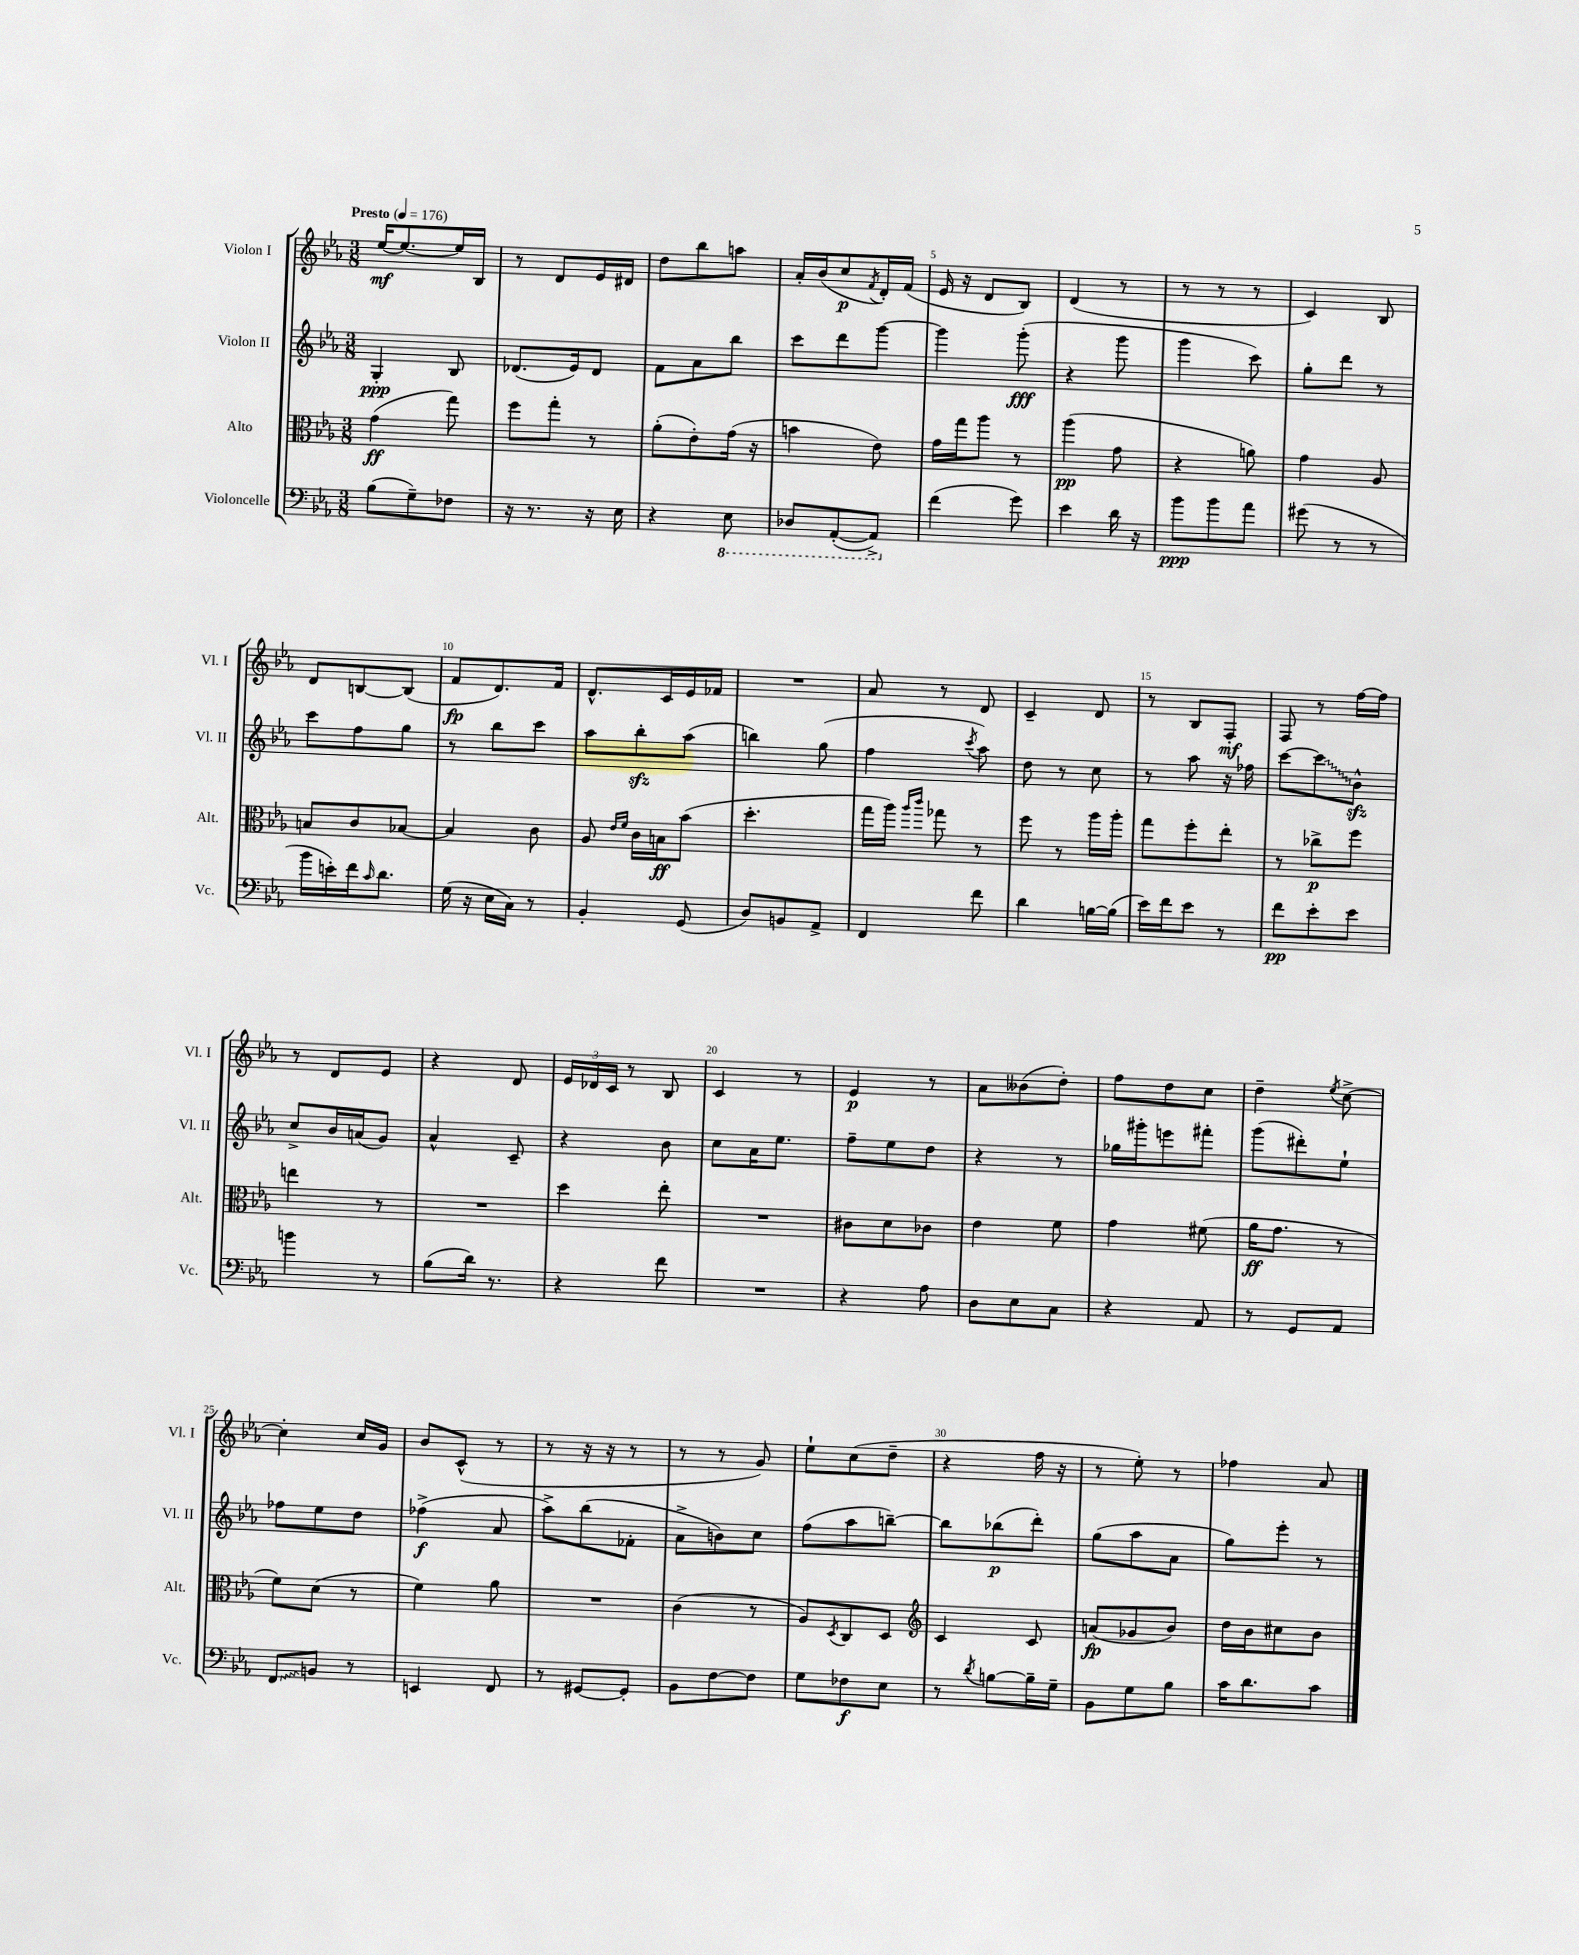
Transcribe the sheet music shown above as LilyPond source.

<<
\new StaffGroup <<
\new Staff = "s0" \with { instrumentName = "Violon I" shortInstrumentName = "Vl. I" } {
    \clef treble \key ees \major \numericTimeSignature \time 3/8 \tempo "Presto" 4 = 176
    ees''16~\mf ees''8.~ ees''16 bes16 |
    r8 d'8 ees'16 dis'16 |
    d''8 bes''8 a''8 |
    aes'16-. bes'16( c''8\p \acciaccatura { f'8 } d'16-.) f'16( |
    ees'16 r16 d'8 bes8) |
    d'4( r8 |
    r8 r8 r8 |
    c'4) bes8 |
    d'8 b8~ b8( |
    f'8\fp d'8.) f'16 |
    d'8.-^ c'16 ees'16 fes'16 |
    R4. |
    aes'8 r8 d'8 |
    c'4-- d'8 |
    r8 bes8 f8-.\mf |
    f8 r8 f''16~ f''16 |
    r8 d'8 ees'8 |
    r4 d'8 |
    \tuplet 3/2 { ees'16 des'16 c'16 } r8 bes8 |
    c'4 r8 |
    ees'4\p r8 |
    aes'8 beses'8( d''8-.) |
    f''8 d''8 c''8 |
    d''4-- \acciaccatura { ees''8 } c''8~-> |
    c''4-. c''16 g'16 |
    bes'8 c'8-^( r8 |
    r8 r16 r16 r8 |
    r8 r8 g'8) |
    ees''8-! c''8( d''8-- |
    r4 f''16 r16 |
    r8 ees''8-.) r8 |
    fes''4 aes'8 \bar "|." |
}
\new Staff = "s1" \with { instrumentName = "Violon II" shortInstrumentName = "Vl. II" } {
    \clef treble \key ees \major \numericTimeSignature \time 3/8
    g4-.\ppp bes8 |
    des'8.( ees'16) des'8 |
    f'8 aes'8 bes''8 |
    c'''8 d'''8 g'''8~ |
    g'''4 g'''8-.\fff( |
    r4 g'''8 |
    g'''4 c'''8) |
    g''8-. d'''8 r8 |
    c'''8 f''8 g''8 |
    r8 bes''8 c'''8 |
    aes''8 bes''8-.\sfz aes''8( |
    b''4) g''8( |
    f''4 \acciaccatura { c'''8 } aes''8) |
    d''8 r8 c''8 |
    r8 aes''8 r16 fes''16 |
    c'''8~ \once \override Glissando.style = #'zigzag c'''8\glissando bes'8-^\sfz |
    c''8-> bes'16 a'16( g'8) |
    aes'4-^ c'8-- |
    r4 bes'8 |
    c''8 aes'16 ees''8. |
    f''8-- ees''8 d''8 |
    r4 r8 |
    ges''16 gis'''16-. e'''8 fis'''8-. |
    g'''8( dis'''8-.) ees''8-! |
    fes''8 ees''8 d''8 |
    fes''4->\f( aes'8 |
    aes''8->) bes''8( fes'8-. |
    aes'8-> b'8) c''8 |
    f''8( aes''8 b''8~--) |
    b''8 bes''8\p( d'''8-.) |
    g''8( aes''8 aes'8 |
    g''8) ees'''8-. r8 \bar "|." |
}
\new Staff = "s2" \with { instrumentName = "Alto" shortInstrumentName = "Alt." } {
    \clef alto \key ees \major \numericTimeSignature \time 3/8
    g'4\ff( g''8) |
    f''8 g''8-. r8 |
    aes'8-.( ees'8-.) g'16( r16 |
    b'4 ees'8) |
    g'16 g''16 aes''8 r8 |
    aes''4\pp( g'8 |
    r4 a'8) |
    g'4 aes8 |
    b8 c'8 bes8~ |
    bes4 c'8 |
    aes8 \grace { ees'16 f'16 } c'16 b16\ff bes'8( |
    d''4.-. |
    g''16 aes''16) \grace { aes''16 c'''16 } ges''8 r8 |
    f''8 r8 aes''16 aes''16-. |
    g''8 f''8-. ees''8-. |
    r8 ces''8->\p f''8 |
    e''4 r8 |
    R4. |
    d''4 ees''8-. |
    R4. |
    cis'8 d'8 ces'8 |
    ees'4 f'8 |
    g'4 fis'8( |
    aes'16\ff g'8. r8 |
    f'8) d'8( r8 |
    f'4) aes'8 |
    R4. |
    c'4( r8 |
    aes8) \acciaccatura { d8 } c8 d8 |
    \clef treble c'4 c'8 |
    a'8\fp( ges'8 bes'8) |
    d''16 bes'16 cis''8 bes'8 \bar "|." |
}
\new Staff = "s3" \with { instrumentName = "Violoncelle" shortInstrumentName = "Vc." } {
    \clef bass \key ees \major \numericTimeSignature \time 3/8
    bes8( g8--) fes8 |
    r16 r8. r16 ees16 |
    r4 \ottava #-1 ees,8 |
    des,8 aes,,8~-.( aes,,8->) \ottava #0 |
    f'4( g'8) |
    ees'4 d'16 r16 |
    bes'8\ppp bes'8 aes'8 |
    gis'8( r8 r8 |
    bes'16 e'16-.) f'16 \grace { c'16 } d'8. |
    g16( r16 ees16 c16) r8 |
    bes,4-. g,8( |
    d8) b,8 aes,8-> |
    f,4 f'8 |
    d'4 b16~ b16( |
    ees'16) f'16 ees'8 r8 |
    f'8\pp ees'8-. ees'8 |
    b'4 r8 |
    bes8( d'16) r8. |
    r4 f'8 |
    R4. |
    r4 aes8 |
    d8 ees8 c8 |
    r4 aes,8 |
    r8 g,8 aes,8 |
    \once \override Glissando.style = #'zigzag f,8\glissando b,8 r8 |
    e,4 f,8 |
    r8 gis,8~ gis,8-. |
    bes,8 f8~ f8 |
    g8 fes8\f ees8 |
    r8 \acciaccatura { d'8 } b8~ b16-- g16-- |
    bes,8 g8 bes8 |
    c'16 d'8. c'8 \bar "|." |
}
>>
>>
\layout { \context { \Score \override BarNumber.break-visibility = ##(#f #t #t) barNumberVisibility = #(every-nth-bar-number-visible 5) } }
